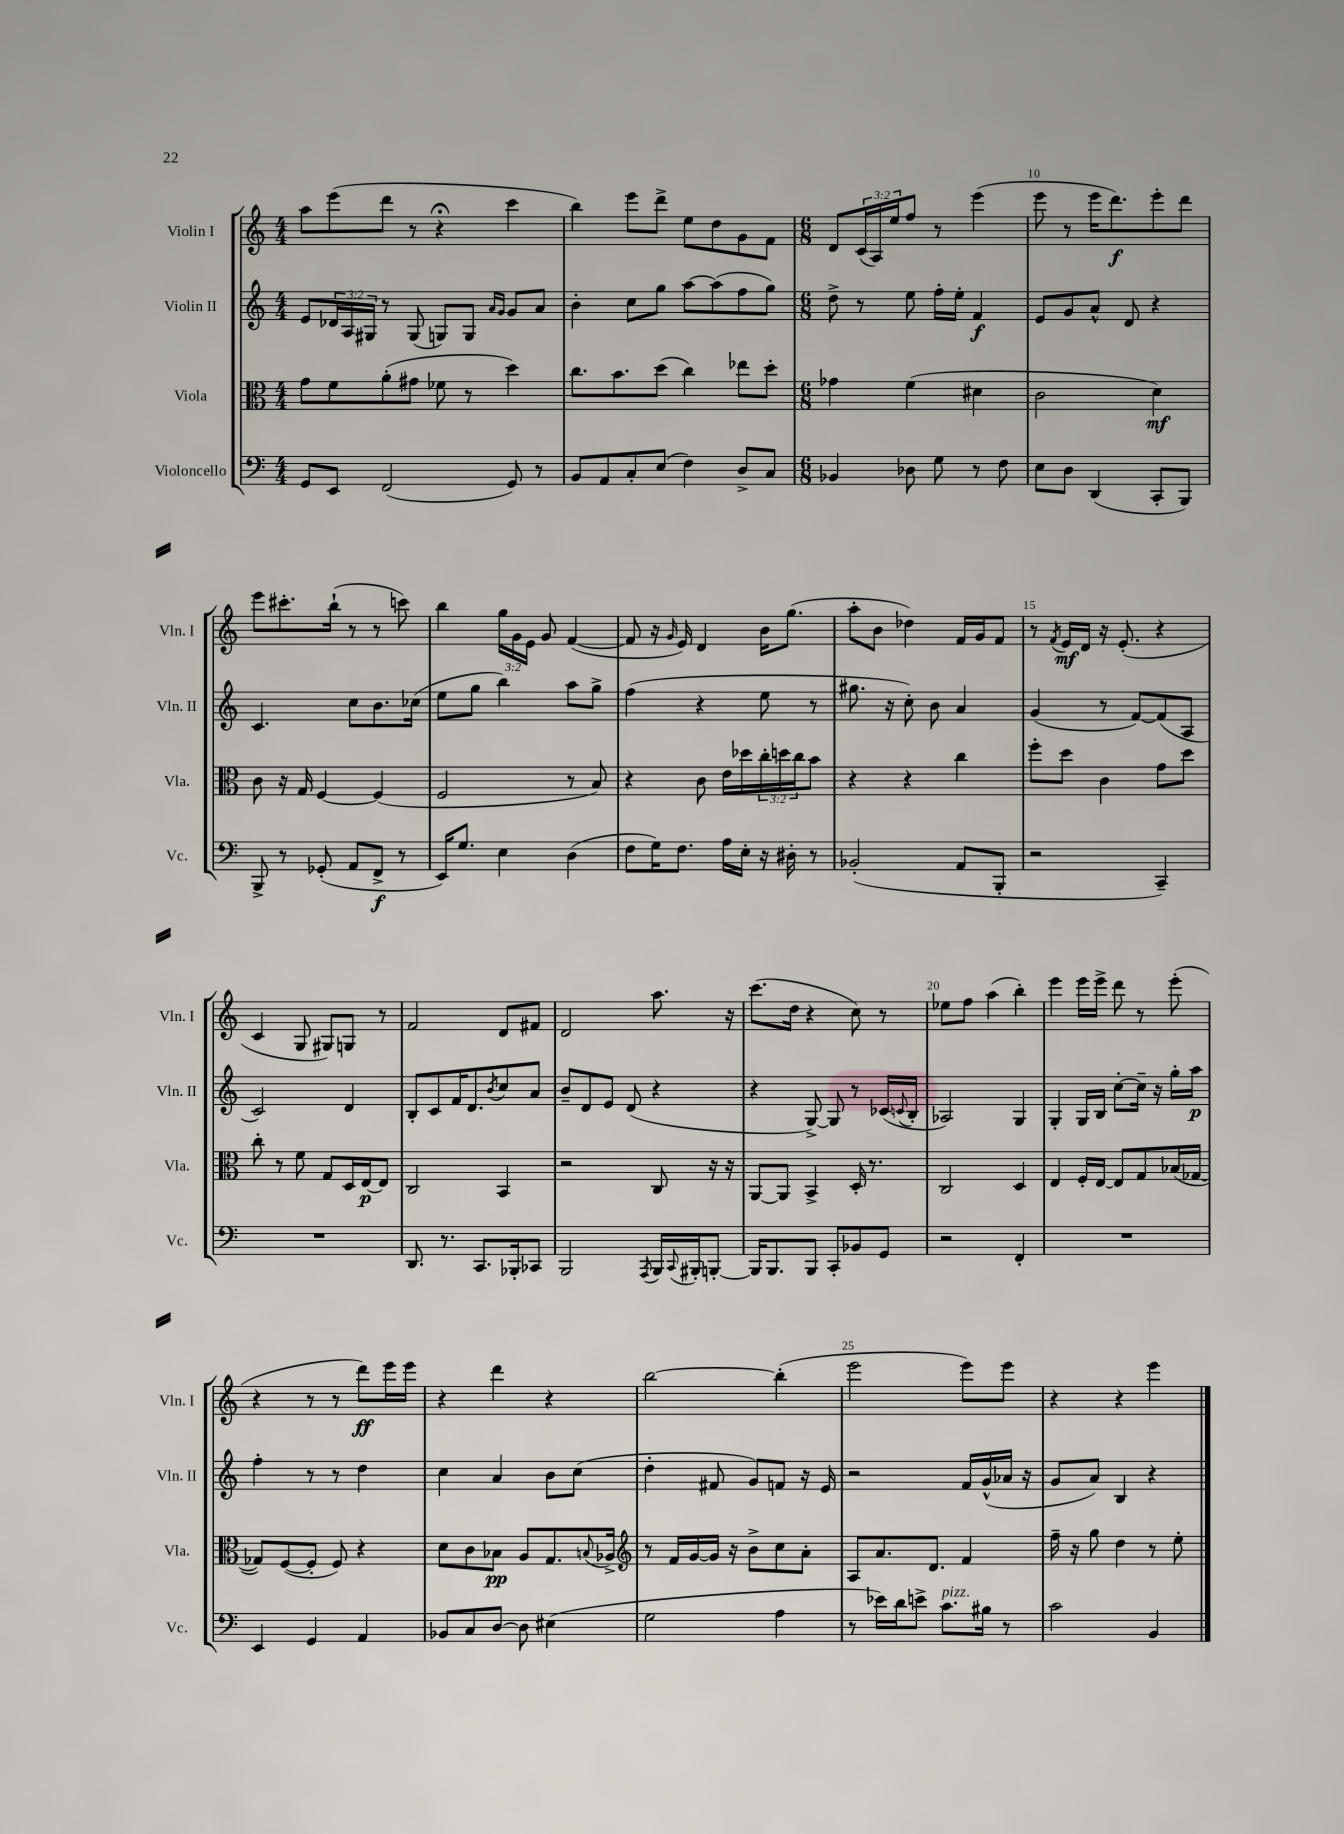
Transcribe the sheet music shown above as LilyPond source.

<<
\new StaffGroup <<
\new Staff = "s0" \with { instrumentName = "Violin I" shortInstrumentName = "Vln. I" } {
    \clef treble \key c \major \numericTimeSignature \time 4/4 \override Staff.TupletNumber.text = #tuplet-number::calc-fraction-text
    a''8 e'''8( d'''8 r8 r4\fermata c'''4 |
    b''4) e'''8 d'''8-> e''8 d''8 g'8 f'8 |
    \numericTimeSignature \time 6/8 d'8 \tuplet 3/2 { c'16( a16) e''16 } f''8 r8 e'''4( |
    e'''8 r8 e'''16 d'''8.\f) e'''8-. d'''8 |
    e'''8 cis'''8.-. b''16-!( r8 r8 c'''8) |
    b''4 \tuplet 3/2 { g''16 g'16 e'16 } g'8 f'4~( |
    f'8 r16 \grace { g'16 } e'16) d'4 b'16 g''8.( |
    a''8-. b'8 des''4) f'16 g'16 f'8 |
    r8 \acciaccatura { f'8 } e'16\mf d'16 r16 e'8.-.( r4 |
    c'4 g8 gis8) g8 r8 |
    f'2 d'8 fis'8 |
    d'2 a''8. r16 |
    c'''8.( d''16 r4 c''8) r8 |
    ees''8 f''8 a''4( b''4-.) |
    e'''4 e'''16 e'''16-> d'''8 r8 e'''8-.( |
    r4 r8 r8 d'''8\ff) e'''16 e'''16 |
    r4 d'''4 r4 |
    b''2~ b''4-.( |
    e'''2 e'''8) e'''8 |
    r4 r4 e'''4 \bar "|." |
}
\new Staff = "s1" \with { instrumentName = "Violin II" shortInstrumentName = "Vln. II" } {
    \clef treble \key c \major \numericTimeSignature \time 4/4 \override Staff.TupletNumber.text = #tuplet-number::calc-fraction-text
    e'8 \tuplet 3/2 { des'16 a16 gis16 } r8 gis8( g8) g8 \grace { a'16 g'16 } g'8 a'8 |
    b'4-. c''8 g''8 a''8~ a''8( f''8 g''8) |
    \numericTimeSignature \time 6/8 d''8-> r8 e''8 f''16-. e''16-. f'4\f |
    e'8 g'8 a'8-^ d'8 r4 |
    c'4. c''8 b'8. ces''16( |
    e''8 g''8 b''4) a''8 g''8-> |
    f''4( r4 e''8 r8 |
    gis''8. r16 c''8-.) b'8 a'4 |
    g'4( r8 f'8~) f'8( a8 |
    c'2) d'4 |
    b8-. c'8 f'16 d'8. \acciaccatura { b'8 } c''8 a'8 |
    b'8-- d'8 e'8 d'8( r4 |
    r4 g8~->) g8 r8 ces'16( \appoggiatura { c'8 } b16-. |
    aes2) g4 |
    g4-. g16 b16 c''8~-. c''16-- r16 g''16-. a''16\p |
    f''4-. r8 r8 d''4 |
    c''4 a'4 b'8 c''8( |
    d''4-. fis'8 g'8) f'8 r16 e'16 |
    r2 f'16 g'16-^( aes'16 r16 |
    g'8 a'8) b4 r4 \bar "|." |
}
\new Staff = "s2" \with { instrumentName = "Viola" shortInstrumentName = "Vla." } {
    \clef alto \key c \major \numericTimeSignature \time 4/4 \override Staff.TupletNumber.text = #tuplet-number::calc-fraction-text
    g'8 f'8 a'8-.( gis'8 fes'8 r8 d''4) |
    c''8. b'8. d''8( c''4) ees''8 d''8-. |
    \numericTimeSignature \time 6/8 ges'4 f'4( dis'4 |
    c'2 d'4\mf) |
    c'8 r16 g16 f4~ f4( |
    f2 r8 b8) |
    r4 c'8 e'16 des''16 \tuplet 3/2 { c''16-. d''16 c''16 } b'8 |
    r4 r4 c''4 |
    f''8-. d''8 c'4 g'8 d''8 |
    c''8-. r8 f'8 g8 d16 e16~\p e8 |
    c2 b,4 |
    r2 c8 r16 r16 |
    a,8~ a,8 b,4-> d16-. r8. |
    c2 d4 |
    e4 f16-. e16~ e8 g8 bes16( ges16~ |
    ges8) f8~( f8-. f8) r4 |
    d'8 c'8 bes8\pp a8 g8. \appoggiatura { b8 } aes16-> |
    \clef treble r8 f'16 g'16~ g'16 r16 b'8-> c''8 a'8-. |
    a8 a'8. d'8. f'4 |
    f''16-- r16 g''8 d''4 r8 e''8-. \bar "|." |
}
\new Staff = "s3" \with { instrumentName = "Violoncello" shortInstrumentName = "Vc." } {
    \clef bass \key c \major \numericTimeSignature \time 4/4
    g,8 e,8 f,2( g,8) r8 |
    b,8 a,8 c8-. e8( f4) d8-> c8 |
    \numericTimeSignature \time 6/8 bes,4 des8 g8 r8 f8 |
    e8 d8 d,4( c,8-. b,,8) |
    b,,8-> r8 ges,8-.( a,8 f,8->\f r8 |
    e,16) g8. e4 d4( |
    f8 g16) f8. a16 e16-. r16 dis16-. r8 |
    bes,2-.( a,8 b,,8-. |
    r2 c,4--) |
    R2. |
    d,8. r8. c,8. bes,,16-. ces,8 |
    b,,2 \acciaccatura { a,,8 } b,,16 \appoggiatura { c,8 } bis,,16-. b,,8~-. |
    b,,16 b,,8. b,,8 c,8-. bes,8 g,8 |
    r2 f,4-. |
    R2. |
    e,4 g,4 a,4 |
    bes,8 c8 d8~ d8 eis4( |
    g2 a4 |
    r8 ees'16) d'16 e'8-> c'8.^\markup { \italic "pizz." } bis16 r8 |
    c'2 b,4 \bar "|." |
}
>>
>>
\layout { \context { \Score currentBarNumber = #7 \override BarNumber.break-visibility = ##(#f #t #t) barNumberVisibility = #(every-nth-bar-number-visible 5) } }
